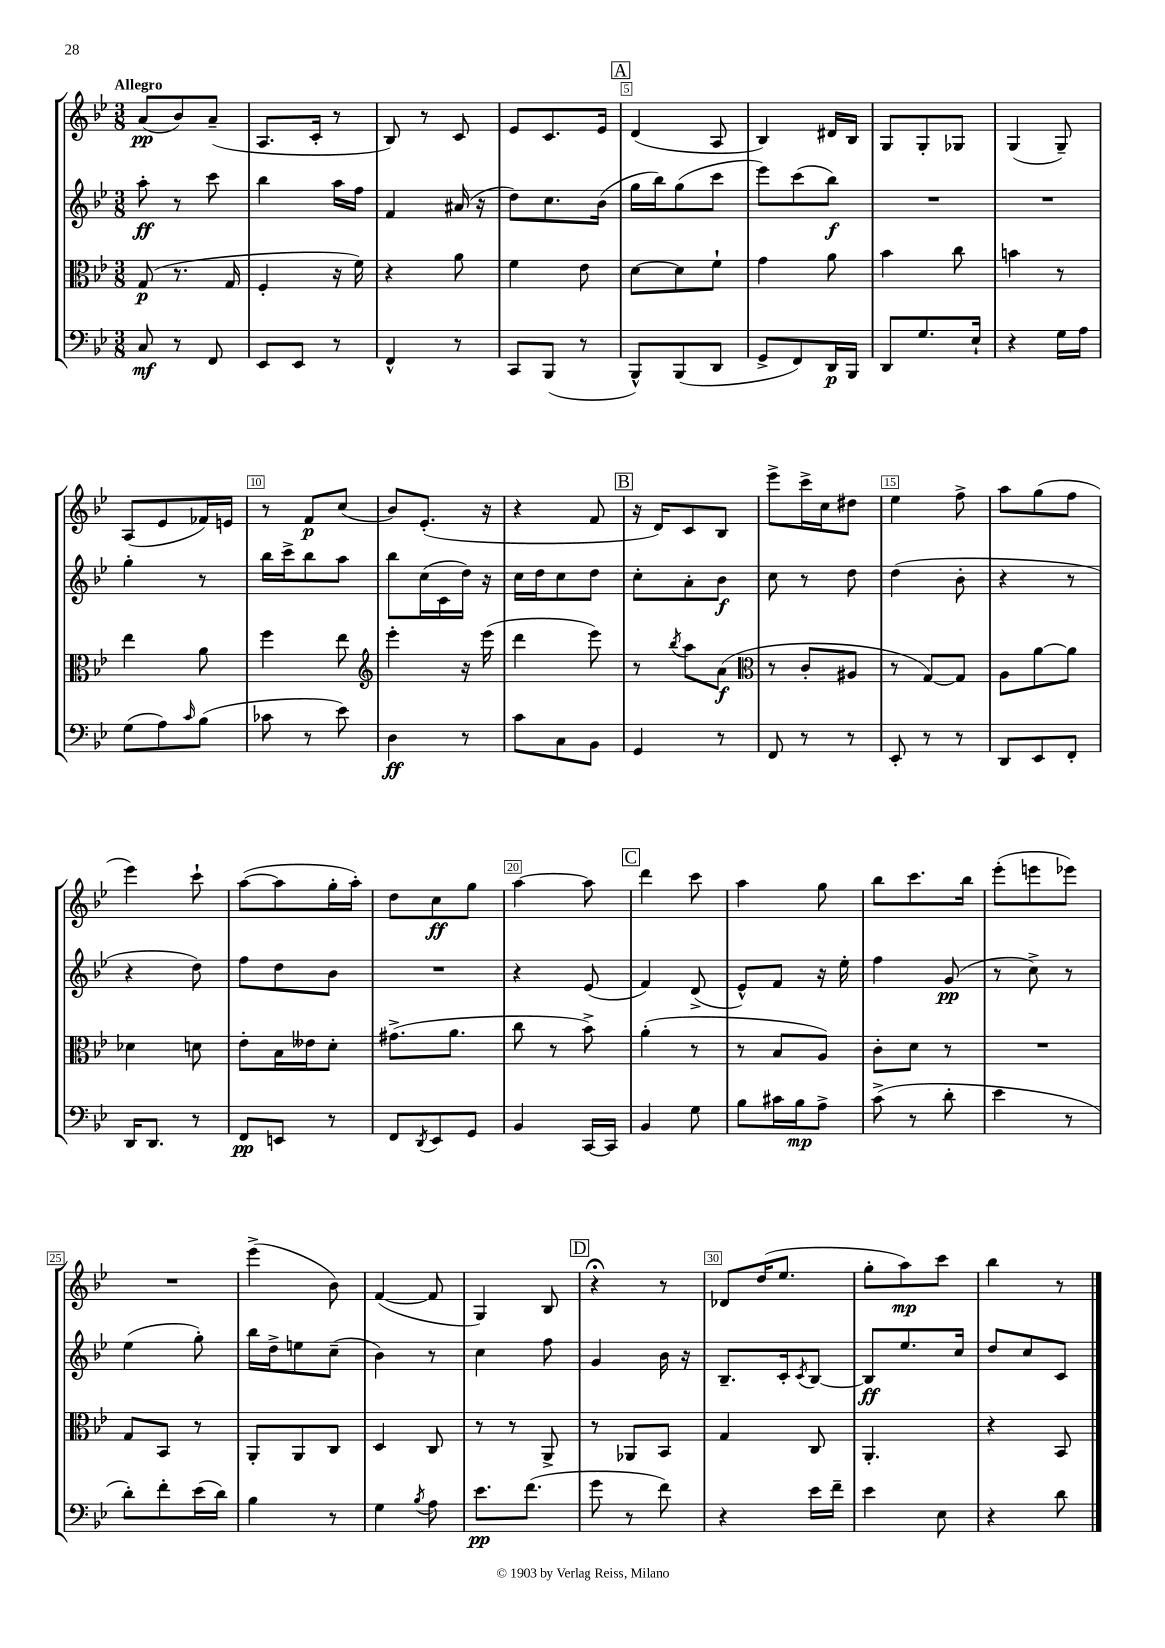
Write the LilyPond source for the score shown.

<<
\new StaffGroup <<
\new Staff = "s0" {
    \clef treble \key bes \major \numericTimeSignature \time 3/8 \tempo "Allegro"
    a'8\pp( bes'8) a'8--( |
    a8. c'16-. r8 |
    bes8) r8 c'8 |
    ees'8 c'8. ees'16 |
    \mark \markup { \box "A" } d'4( a8 |
    bes4) dis'16 bes16 |
    g8 g8-. ges8 |
    g4( g8--) |
    a8( ees'8 fes'16) e'16 |
    r8 f'8\p c''8( |
    bes'8) ees'8.-.( r16 |
    r4 f'8 |
    \mark \markup { \box "B" } r16 d'16) c'8 bes8 |
    ees'''8-> c'''16-> c''16 dis''8 |
    ees''4 f''8-> |
    a''8 g''8( f''8 |
    ees'''4) c'''8-! |
    a''8~( a''8 g''16-. a''16-.) |
    d''8 c''8\ff g''8 |
    a''4~ a''8 |
    \mark \markup { \box "C" } d'''4 c'''8 |
    a''4 g''8 |
    bes''8 c'''8. bes''16 |
    ees'''8-.( e'''8 ees'''8) |
    R4. |
    ees'''4->( bes'8) |
    f'4~( f'8 |
    g4) bes8 |
    \mark \markup { \box "D" } r4\fermata r8 |
    des'8 d''16( ees''8. |
    g''8-. a''8\mp) c'''8 |
    bes''4 r8 \bar "|." |
}
\new Staff = "s1" {
    \clef treble \key bes \major \numericTimeSignature \time 3/8
    a''8-.\ff r8 c'''8 |
    bes''4 a''16 f''16 |
    f'4 ais'16( r16 |
    d''8) c''8. bes'16( |
    \mark \markup { \box "A" } g''16 bes''16) g''8( c'''8 |
    ees'''8) c'''8( bes''8\f) |
    R4. |
    R4. |
    g''4-. r8 |
    bes''16 c'''16-> bes''8 a''8 |
    bes''8 c''16( c'16 d''16) r16 |
    c''16 d''16 c''8 d''8 |
    \mark \markup { \box "B" } c''8-. a'8-. bes'8\f |
    c''8 r8 d''8 |
    d''4( bes'8-. |
    r4 r8 |
    r4 d''8) |
    f''8 d''8 bes'8 |
    R4. |
    r4 ees'8( |
    \mark \markup { \box "C" } f'4) d'8->( |
    ees'8-^) f'8 r16 ees''16-. |
    f''4 g'8\pp( |
    r8 c''8->) r8 |
    ees''4( g''8-.) |
    bes''16 d''16-> e''8 c''8--( |
    bes'4) r8 |
    c''4 f''8 |
    \mark \markup { \box "D" } g'4 bes'16 r16 |
    bes8.-- c'16-. \acciaccatura { c'8 } bes8~ |
    bes8\ff ees''8. c''16 |
    d''8 c''8 c'8 \bar "|." |
}
\new Staff = "s2" {
    \clef alto \key bes \major \numericTimeSignature \time 3/8
    g8\p( r8. g16 |
    f4-. r16 f'16) |
    r4 a'8 |
    f'4 ees'8 |
    \mark \markup { \box "A" } d'8~ d'8 f'8-! |
    g'4 a'8 |
    bes'4 c''8 |
    b'4 r8 |
    ees''4 a'8 |
    f''4 ees''8 |
    \clef treble ees'''4-. r16 ees'''16( |
    d'''4 ees'''8) |
    \mark \markup { \box "B" } r8 \acciaccatura { bes''8 } a''8 a'8\f( |
    \clef alto r8 c'8-. ais8 |
    r8 g8~) g8 |
    a8 a'8~ a'8 |
    des'4 d'8 |
    ees'8-. bes16 eeses'16 d'8-. |
    gis'8.->( a'8. |
    c''8 r8 bes'8->) |
    \mark \markup { \box "C" } a'4-.( r8 |
    r8 bes8 a8) |
    c'8-. d'8 r8 |
    R4. |
    g8 bes,8 r8 |
    a,8-. a,8 c8 |
    d4 c8 |
    r8 r8 a,8-> |
    \mark \markup { \box "D" } r8 aes,8 bes,8 |
    g4 c8 |
    a,4.-. |
    r4 bes,8 \bar "|." |
}
\new Staff = "s3" {
    \clef bass \key bes \major \numericTimeSignature \time 3/8
    c8\mf r8 f,8 |
    ees,8 ees,8 r8 |
    f,4-^ r8 |
    c,8 bes,,8( r8 |
    \mark \markup { \box "A" } bes,,8-^) bes,,8( d,8 |
    g,8-> f,8) d,16\p bes,,16 |
    d,8 g8. ees16-! |
    r4 g16 a16 |
    g8( a8) \grace { c'16 } bes8( |
    ces'8 r8 ees'8) |
    d4\ff r8 |
    c'8 c8 bes,8 |
    \mark \markup { \box "B" } g,4 r8 |
    f,8 r8 r8 |
    ees,8-. r8 r8 |
    d,8 ees,8 f,8-. |
    d,16 d,8. r8 |
    f,8\pp e,8 r8 |
    f,8 \acciaccatura { d,8 } ees,8 g,8 |
    bes,4 c,16~ c,16 |
    \mark \markup { \box "C" } bes,4 g8 |
    bes8 cis'16 bes16\mp a8-> |
    c'8->( r8 d'8-. |
    ees'4 r8 |
    d'8-.) f'8-. ees'16( d'16) |
    bes4 r8 |
    g4 \acciaccatura { bes8 } a8 |
    ees'8.\pp f'8.( |
    \mark \markup { \box "D" } g'8 r8 f'8) |
    r4 ees'16 f'16-- |
    ees'4 ees8 |
    r4 d'8 \bar "|." |
}
>>
>>
\layout { \context { \Score \override BarNumber.break-visibility = ##(#f #t #t) barNumberVisibility = #(every-nth-bar-number-visible 5) \override BarNumber.stencil = #(make-stencil-boxer 0.1 0.3 ly:text-interface::print) } }
